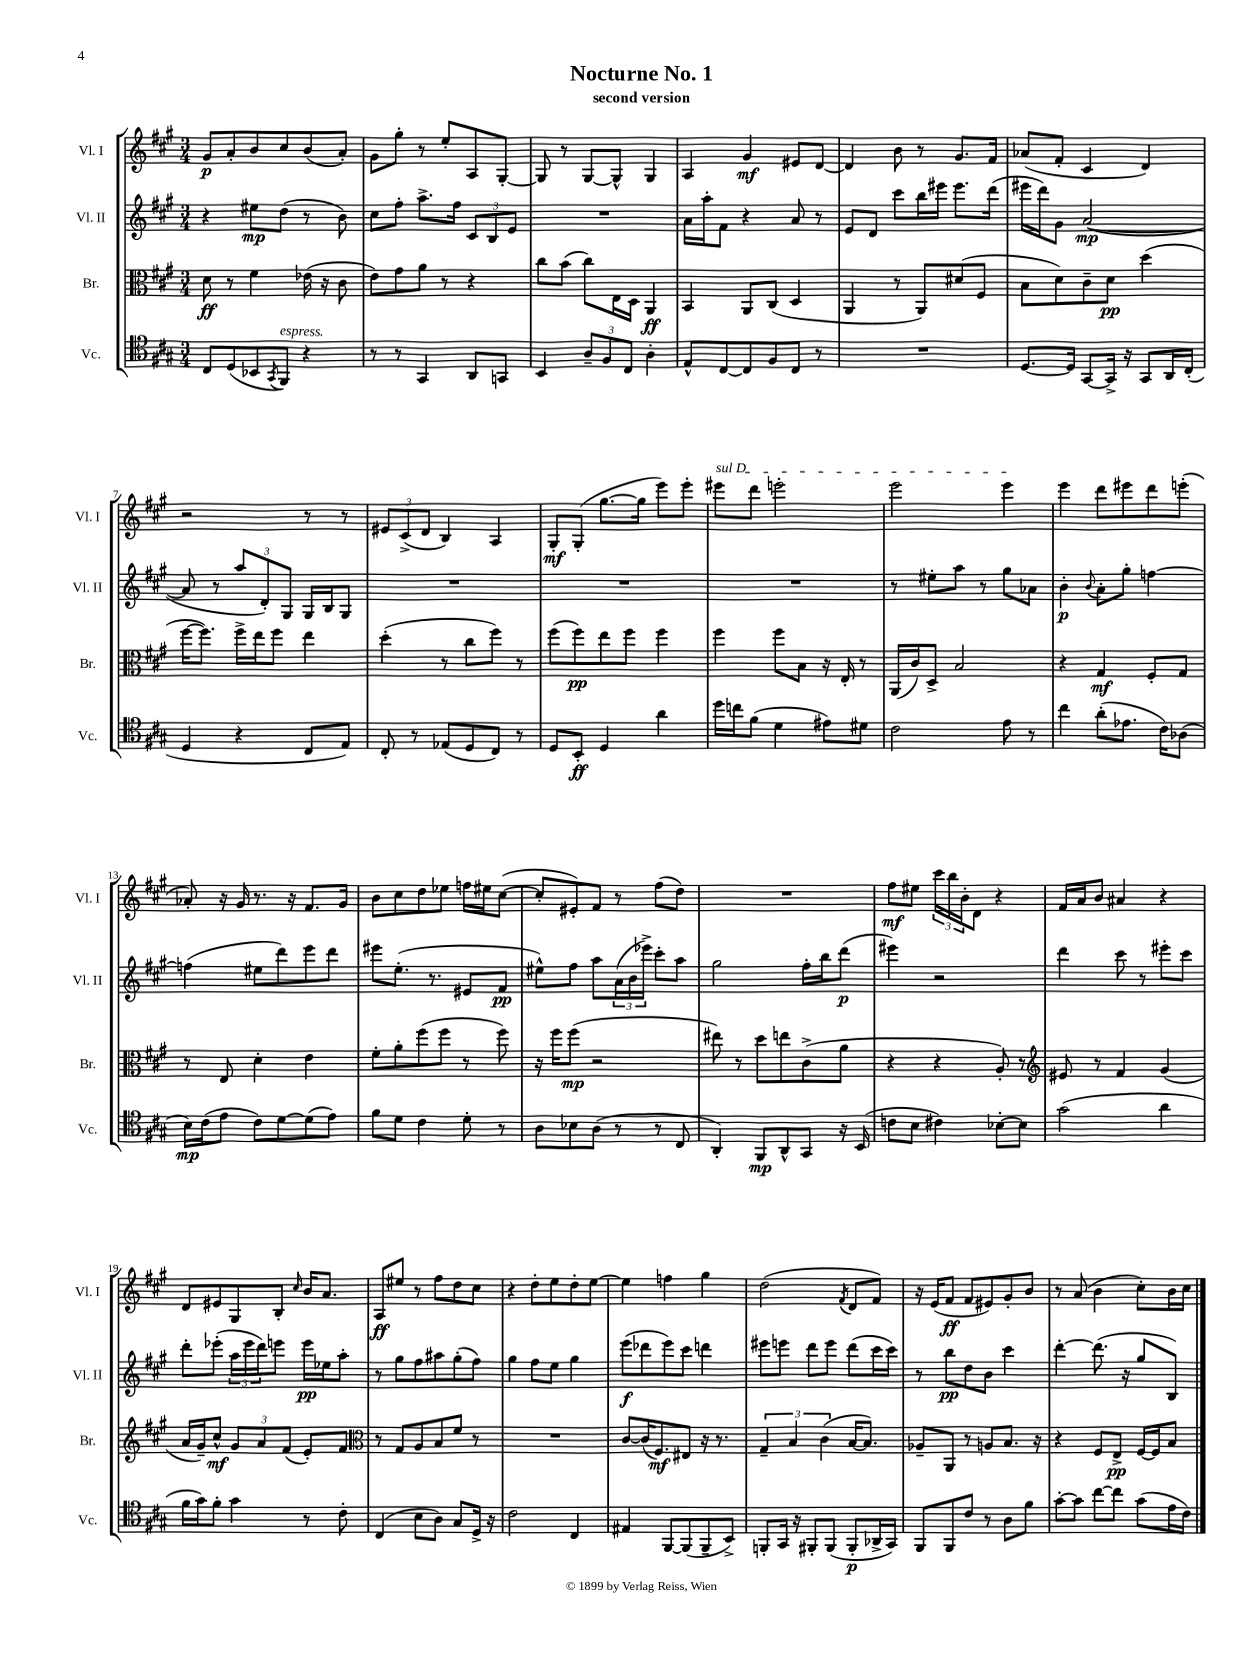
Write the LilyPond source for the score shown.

\header { title = "Nocturne No. 1" subtitle = "second version" }
<<
\new StaffGroup <<
\new Staff = "s0" \with { instrumentName = "Vl. I" shortInstrumentName = "Vl. I" } {
    \clef treble \key a \major \numericTimeSignature \time 3/4
    gis'8\p a'8-. b'8 cis''8 b'8( a'8-.) |
    gis'8 gis''8-. r8 e''8-. a8 gis8~-. |
    gis8 r8 gis8~ gis8-^ gis4 |
    a4 gis'4\mf eis'8 d'8~ |
    d'4 b'8 r8 gis'8. fis'16 |
    aes'8( fis'8-. cis'4 d'4) |
    r2 r8 r8 |
    \tuplet 3/2 { eis'8 cis'8->( d'8 } b4) a4 |
    gis8-.\mf gis8-.( gis''8.~ gis''16 e'''8) e'''8-. |
    \once \override TextSpanner.bound-details.left.text = \markup { \italic "sul D" } eis'''8\startTextSpan d'''8 e'''2-. |
    e'''2 e'''4\stopTextSpan |
    e'''4 d'''8 eis'''8 d'''8 e'''8-.( |
    aes'8-.) r16 gis'16 r8. r16 fis'8. gis'16 |
    b'8 cis''8 d''8 ees''8 f''16 eis''16 cis''8~( |
    cis''8-. eis'8-.) fis'8 r8 fis''8( d''8) |
    R2. |
    fis''8\mf eis''8 \tuplet 3/2 { cis'''16 b''16 b'16-. } d'8 r4 |
    fis'16 a'16 b'8 ais'4 r4 |
    d'8 eis'8 gis8 b8-. \grace { cis''16 } b'16 a'8. |
    a8\ff eis''8 r8 fis''8 d''8 cis''8 |
    r4 d''8-. e''8 d''8-. e''8~ |
    e''4 f''4 gis''4 |
    d''2( \acciaccatura { fis'8 } d'8 fis'8) |
    r16 e'16( fis'8\ff fis'8 eis'8) gis'8-. b'8 |
    r8 a'8( b'4 cis''8-.) b'16 cis''16 \bar "|." |
}
\new Staff = "s1" \with { instrumentName = "Vl. II" shortInstrumentName = "Vl. II" } {
    \clef treble \key a \major \numericTimeSignature \time 3/4
    r4 eis''8\mp d''8( r8 b'8) |
    cis''8 fis''8-. a''8.-> fis''16 \tuplet 3/2 { cis'8 b8 e'8 } |
    R2. |
    a'16 a''16-. fis'8 r4 a'8 r8 |
    e'8 d'8 cis'''8 b''16 eis'''16 eis'''8. d'''16( |
    eis'''16 d'''16) gis'8 a'2~\mp( |
    a'8 r8 \tuplet 3/2 { a''8 d'8-.) gis8 } gis16 b16 gis8 |
    R2. |
    R2. |
    R2. |
    r8 eis''8-. a''8 r8 gis''8 aes'8 |
    b'4-.\p \appoggiatura { b'8 } a'8-. gis''8-. f''4~ |
    f''4( eis''8 d'''8) e'''8 d'''8 |
    eis'''8 e''8.-.( r8. eis'8 fis'8\pp |
    eis''8-^) fis''8 a''8 \tuplet 3/2 { a'16( b'16 ees'''16->) } cis'''8-. a''8 |
    gis''2 fis''16-. b''16 d'''8\p( |
    eis'''4) r2 |
    d'''4 cis'''8 r8 eis'''8-. cis'''8 |
    d'''8-. ees'''8-.( \tuplet 3/2 { a''16 ees'''16 d'''16) } e'''8 e'''16\pp ees''16 a''8-. |
    r8 gis''8 fis''8 ais''8 gis''8-.( fis''8) |
    gis''4 fis''8 e''8 gis''4 |
    e'''8\f( des'''8 e'''8) cis'''8 d'''4 |
    eis'''8 e'''8 d'''8 e'''8 d'''8( cis'''16 cis'''16) |
    r8 b''8\pp d''8 b'8 cis'''4 |
    d'''4~-. d'''8.( r16 gis''8 b8) \bar "|." |
}
\new Staff = "s2" \with { instrumentName = "Br." shortInstrumentName = "Br." } {
    \clef alto \key a \major \numericTimeSignature \time 3/4
    d'8\ff r8 fis'4 ees'16( r16 cis'8 |
    e'8) gis'8 a'8 r8 r4 |
    cis''8 b'8( cis''8) e16 d16 a,4\ff |
    b,4 a,8 cis8( d4 |
    a,4 r8 a,8) dis'8( fis8 |
    b8 d'8) cis'8-- d'8\pp d''4( |
    fis''16~ fis''8.) fis''16-> e''16 fis''8 e''4 |
    d''4-.( r8 cis''8 fis''8) r8 |
    fis''8( fis''8\pp) e''8 fis''8 fis''4 |
    fis''4 fis''8 b8 r16 e16-. r8 |
    a,16( cis'16) d8-> b2 |
    r4 gis4\mf fis8-. gis8 |
    r8 e8 d'4-. e'4 |
    fis'8-. a'8-. fis''8( fis''8 r8 fis''8) |
    r16 fis''16 fis''8\mp( r2 |
    eis''8) r8 d''8 e''8 cis'8->( a'8 |
    r4 r4 a8-.) r8 |
    \clef treble eis'8 r8 fis'4 gis'4( |
    a'16 gis'16--) cis''8-^\mf \tuplet 3/2 { gis'8 a'8 fis'8( } e'8-.) fis'8 |
    \clef alto r8 gis8 a8 b8 fis'8 r8 |
    R2. |
    cis'8~ cis'16( fis8.\mf) eis8 r16 r8. |
    \tuplet 3/2 { gis4-- b4 cis'4( } b16~ b8.) |
    aes8-- a,8 r8 a8 b8. r16 |
    r4 fis8 e8->\pp fis16~ fis16 b8 \bar "|." |
}
\new Staff = "s3" \with { instrumentName = "Vc." shortInstrumentName = "Vc." } {
    \clef tenor \key a \major \numericTimeSignature \time 3/4
    cis8 d8( bes,8 \acciaccatura { gis,8 } fis,8^\markup { \italic "espress." }) r4 |
    r8 r8 gis,4 a,8 g,8 |
    b,4 \tuplet 3/2 { a8-- fis8 cis8 } a4-. |
    e8-^ cis8~ cis8 fis8 cis8 r8 |
    R2. |
    d8.~ d16 gis,8~ gis,16-> r16 gis,8 a,16 cis16-.( |
    d4 r4 cis8 e8) |
    cis8-. r8 ees8( d8 cis8) r8 |
    d8 b,8-.\ff d4 a'4 |
    d''16 c''16 fis'8( d'4 eis'8) dis'8 |
    cis'2 e'8 r8 |
    cis''4 a'8-.( ees'8. cis'16) aes8( |
    b16\mp) cis'16( e'8 cis'8) d'8~ d'8( e'8) |
    fis'8 d'8 cis'4 d'8-. r8 |
    a8 bes8 a8( r8 r8 cis8 |
    a,4-.) fis,8\mp a,8-^ gis,8 r16 b,16( |
    c'8 b8 cis'4) bes8~-. bes8 |
    gis'2( a'4 |
    fis'16 gis'16) fis'8-. gis'4 r8 cis'8-. |
    cis4( b8 a8) gis8 d16-> r16 |
    cis'2 cis4 |
    eis4 fis,8~ fis,8( fis,8-- b,8->) |
    f,8-. gis,16 r16 fis,8-. fis,8( fis,8-.\p aes,16-> gis,16) |
    fis,8 fis,8 cis'8 r8 a8 fis'8 |
    gis'8~-. gis'8 cis''8~ cis''8 gis'8( e'16 cis'16) \bar "|." |
}
>>
>>
